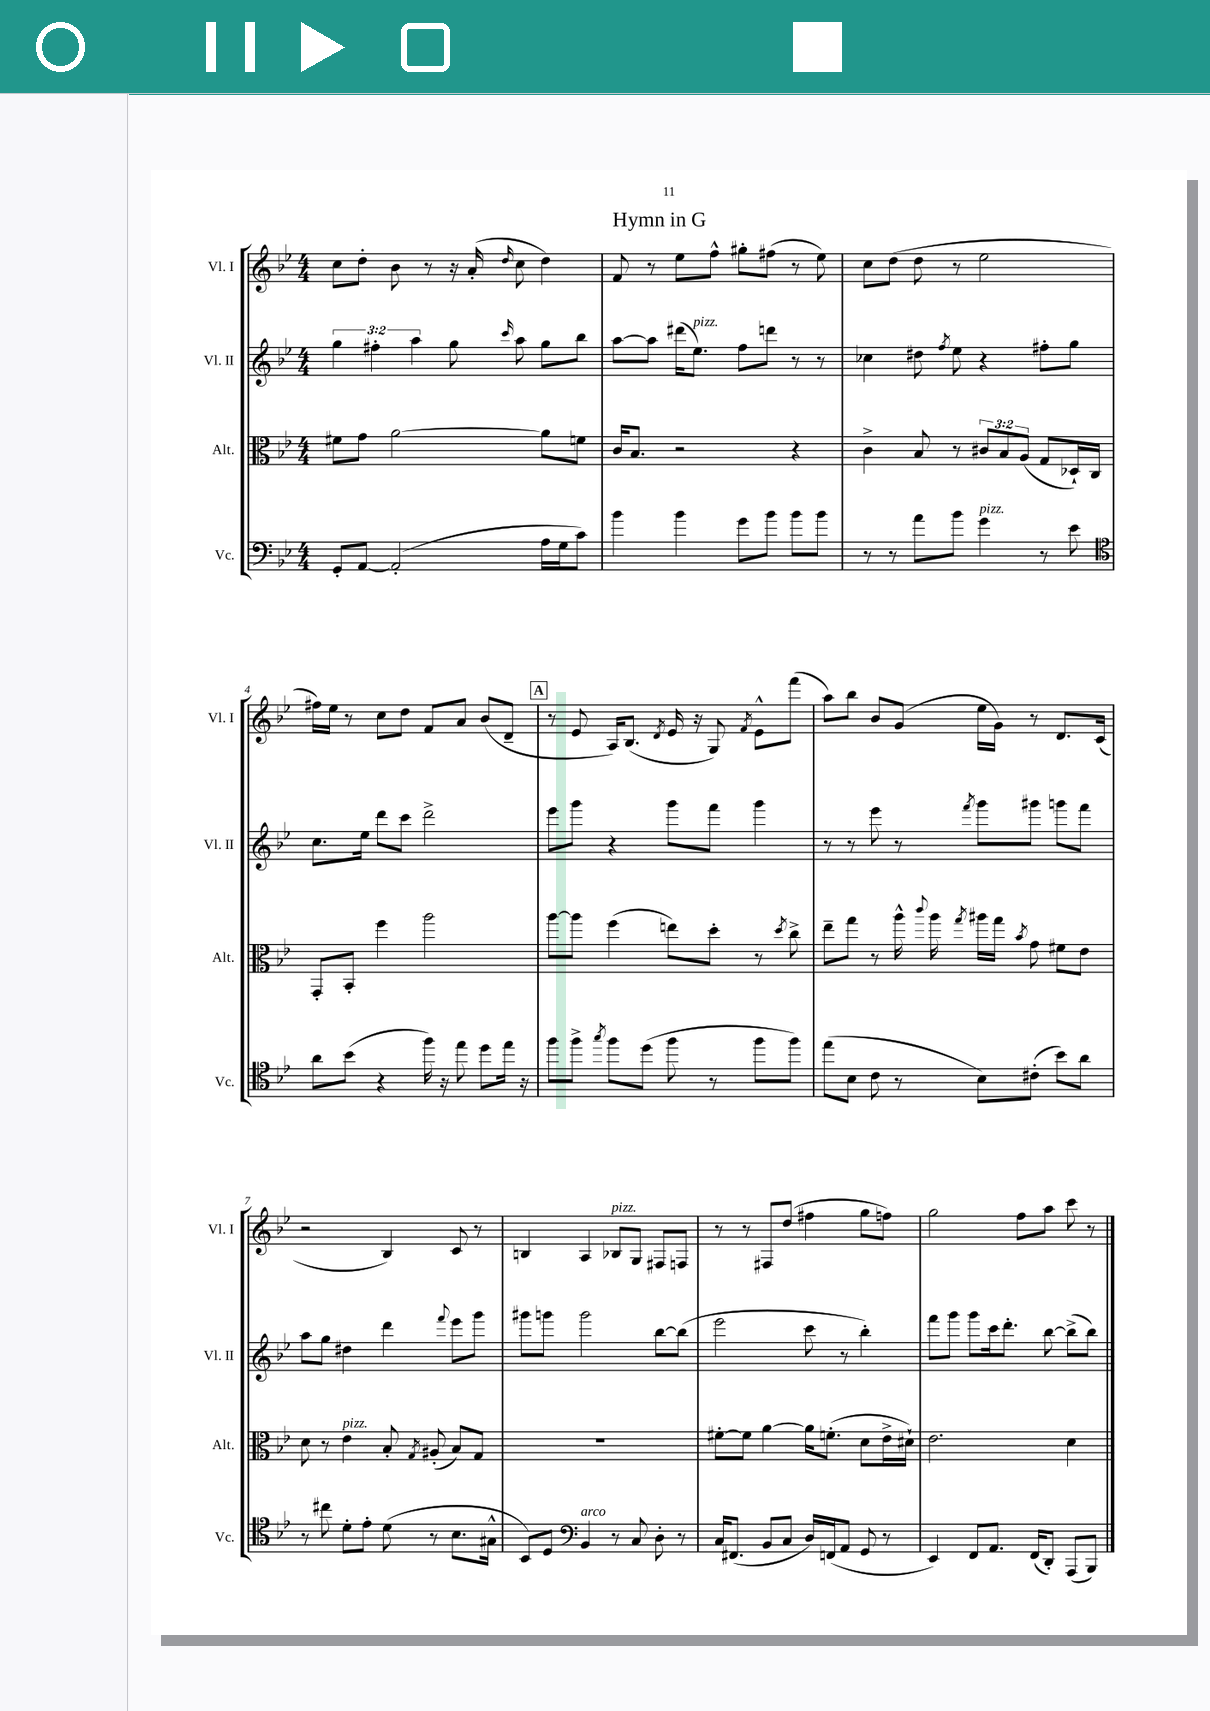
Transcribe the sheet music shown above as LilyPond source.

\header { title = "Hymn in G" }
<<
\new StaffGroup <<
\new Staff = "s0" \with { instrumentName = "Vl. I" shortInstrumentName = "Vl. I" } {
    \clef treble \key bes \major \numericTimeSignature \time 4/4
    \autoBeamOff c''8[ d''8]-. bes'8 r8 r16 a'16-.( \grace { d''16 } c''8 d''4) |
    f'8 r8 ees''8[ f''8]-^ gis''8[-. fis''8]( r8 ees''8) |
    c''8[ d''8]( d''8 r8 ees''2 |
    fis''16[) ees''16] r8 c''8[ d''8] f'8[ a'8] bes'8[( d'8]-- |
    \mark \markup { \box "A" } r8 ees'8 a16[) bes8.]( \acciaccatura { d'8 } ees'16 r16 g8) \acciaccatura { f'8 } ees'8[-^ f'''8]( |
    a''8[) bes''8] bes'8[ g'8]( ees''16[ g'16]) r8 d'8.[ c'16]( |
    r2 bes4) c'8 r8 |
    b4 a4 bes8[^\markup { \italic "pizz." } g8] fis8[ f8] |
    r8 r8 fis8[ d''8]( fis''4 g''8[ f''8]) |
    g''2 f''8[ a''8] c'''8 r8 \bar "|." |
}
\new Staff = "s1" \with { instrumentName = "Vl. II" shortInstrumentName = "Vl. II" } {
    \clef treble \key bes \major \numericTimeSignature \time 4/4 \override Staff.TupletNumber.text = #tuplet-number::calc-fraction-text
    \autoBeamOff \tuplet 3/2 { g''4 fis''4-. a''4 } g''8 \grace { c'''16 } a''8 g''8[ bes''8] |
    a''8[~ a''8] dis'''16[( ees''8.]^\markup { \italic "pizz." }) f''8[ d'''8] r8 r8 |
    ces''4 dis''8 \acciaccatura { f''8 } ees''8 r4 fis''8[-. g''8] |
    c''8.[ ees''16] d'''8[ c'''8] d'''2-> |
    \mark \markup { \box "A" } ees'''8[ g'''8] r4 g'''8[ f'''8] g'''4 |
    r8 r8 ees'''8 r8 \acciaccatura { f'''8 } g'''8[ gis'''8] g'''8[ f'''8] |
    a''8[ g''8] dis''4 d'''4 \appoggiatura { f'''8 } ees'''8[ g'''8] |
    gis'''8[ g'''8] g'''2 bes''8[~ bes''8]( |
    ees'''2 c'''8 r8 bes''4-.) |
    f'''8[ g'''8] g'''8[ c'''16 d'''8.]-. bes''8~ bes''8[->( bes''8]) \bar "|." |
}
\new Staff = "s2" \with { instrumentName = "Alt." shortInstrumentName = "Alt." } {
    \clef alto \key bes \major \numericTimeSignature \time 4/4 \override Staff.TupletNumber.text = #tuplet-number::calc-fraction-text
    \autoBeamOff fis'8[ g'8] a'2~ a'8[ f'8] |
    c'16[ bes8.] r2 r4 |
    c'4-> bes8 r8 \tuplet 3/2 { cis'8[ bes8 a8]( } g8[ des16-!) c16] |
    g,8[-. bes,8]-. f''4 a''2 |
    \mark \markup { \box "A" } a''8[~ a''8] f''4( e''8[) d''8]-. r8 \acciaccatura { d''8 } c''8-> |
    ees''8[-- g''8] r8 a''16-^ \appoggiatura { c'''8 } a''16 \acciaccatura { g''8 } ais''16[ g''16] \acciaccatura { bes'8 } g'8 fis'8[ ees'8] |
    d'8 r8 ees'4^\markup { \italic "pizz." } bes8-. \acciaccatura { g8 } ais8-.( bes8[) g8] |
    R1 |
    fis'8[~-. fis'8] a'4~ a'16[ f'8.]-.( d'8[ ees'16-> dis'16]-!) |
    ees'2. d'4 \bar "|." |
}
\new Staff = "s3" \with { instrumentName = "Vc." shortInstrumentName = "Vc." } {
    \clef bass \key bes \major \numericTimeSignature \time 4/4
    \autoBeamOff g,8[-. a,8]~ a,2-.( a16[ g16 c'8]) |
    bes'4 bes'4 g'8[ bes'8] bes'8[ bes'8] |
    r8 r8 a'8[ bes'8] g'4^\markup { \italic "pizz." } r8 ees'8 |
    \clef tenor a'8[ bes'8]( r4 f''16) r16 ees''8 d''8[ ees''16] r16 |
    \mark \markup { \box "A" } f''8[ f''8]-> \acciaccatura { g''8 } f''8[ d''8]( f''8 r8 f''8[ f''8]) |
    ees''8[( bes8] c'8 r8 bes8[) cis'8]-.( bes'8[) a'8] |
    r8 cis''8 d'8[-. ees'8]-. d'8( r8 bes8.[ gis16]-^ |
    bes,8[) d8] \clef bass bes,4^\markup { \italic "arco" } r8 c8 d8-. r8 |
    c16[ fis,8.]( bes,8[ c8] d16[) f,16( a,8] g,8 r8 |
    ees,4) f,8[ a,8.] f,16[( d,8]-.) a,,8[( bes,,8]) \bar "|." |
}
>>
>>
